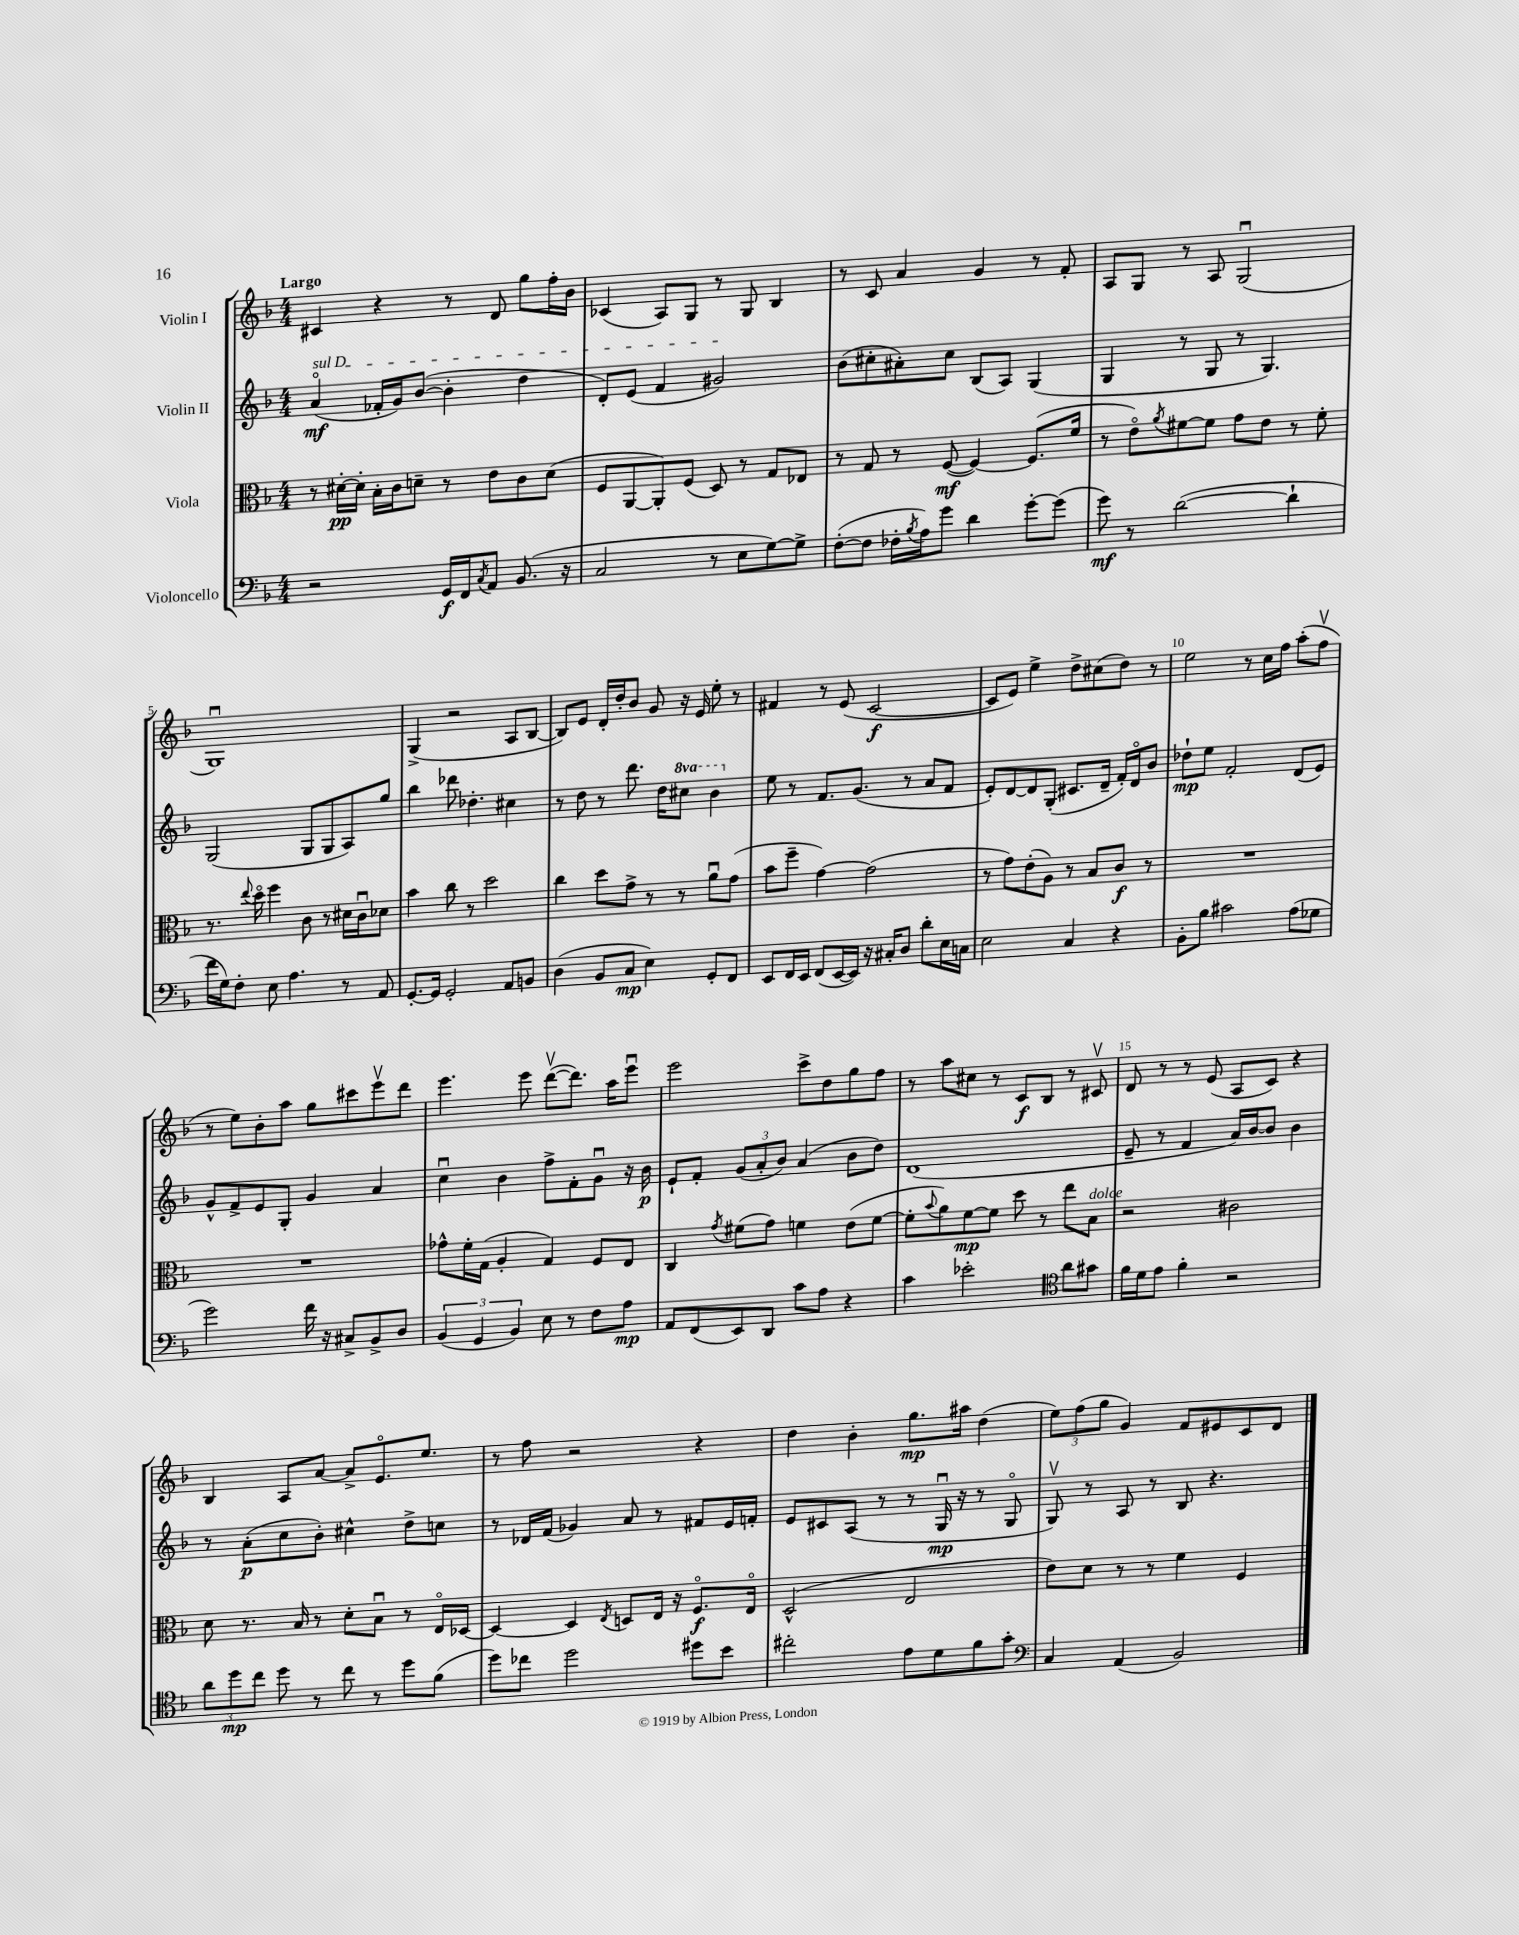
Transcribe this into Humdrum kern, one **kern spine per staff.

**kern	**dynam	**kern	**dynam	**kern	**dynam	**kern	**dynam
*part4	*part4	*part3	*part3	*part2	*part2	*part1	*part1
*staff4	*staff4	*staff3	*staff3	*staff2	*staff2	*staff1	*staff1
*I"Violoncello	*	*I"Viola	*	*I"Violin II	*	*I"Violin I	*
*clefF4	*	*clefC3	*	*clefG2	*	*clefG2	*
*k[b-]	*	*k[b-]	*	*k[b-]	*	*k[b-]	*
*M4/4	*	*M4/4	*	*M4/4	*	*M4/4	*
=1	=1	=1	=1	=1	=1	=1	=1
!	!	!	!	!	!	!LO:TX:a:B:t=Largo	!
!	!	!	!	!LO:TX:a:i:t=sul D	!	!	!
2r	.	8r	.	(4a/	mf	4c#X/	.
.	.	[16d#X'\LL	pp	.	.	.	.
.	.	16d#'\JJ]	.	.	.	.	.
.	.	16B-'\LL	.	16f-X'/LL	.	4r	.
.	.	16c\J	.	16g/J)	.	.	.
.	.	8dn~\J	.	([8b-/J	.	.	.
16GG/LL	f	8r	.	4b-'\]	.	8r	.
16FF/J	.	.	.	.	.	.	.
8qC/	.	.	.	.	.	.	.
8AA/J	.	8e\L	.	.	.	8d/	.
(8.BB-/	.	8c\	.	4dd\	.	8gg\L	.
.	.	(8d\J	.	.	.	16ff'\L	.
16r	.	.	.	.	.	16b-\JJ	.
=2	=2	=2	=2	=2	=2	=2	=2
2C/	.	8F/L	.	8d'/L)	.	(4c-X/	.
.	.	[8AA/	.	(8e/J	.	.	.
.	.	8AA'/])	.	4f/	.	8A/L)	.
.	.	(8F/J	.	.	.	8G/J	.
8r	.	8D/)	.	2g#X/)	.	8r	.
8E\L	.	8r	.	.	.	8G/	.
[8G\)	.	8G/L	.	.	.	4B-/	.
8G^\J]	.	8E-X/J	.	.	.	.	.
=3	=3	=3	=3	=3	=3	=3	=3
([8F'\L	.	8r	.	(8b-\L	.	8r	.
8F\J]	.	8G/	.	8cc#X'\	.	8c/	.
16F-X'\LL	.	8r	.	8a#X'\)	.	4a/	.
8qB-/	.	.	.	.	.	.	.
16A\J)	.	.	.	.	.	.	.
8g\J	.	([8F/	mf	8cc#\J	.	.	.
4d\	.	4F/_)	.	(8B-/L	.	4g/	.
.	.	.	.	8A/J)	.	.	.
[8g'\L	.	(8.F/L]	.	(4G/	.	8r	.
(8g\J]	.	.	.	.	.	8f'/	.
.	.	16f/Jk	.	.	.	.	.
=4	=4	=4	=4	=4	=4	=4	=4
8g\)	mf	8r	.	4G/	.	8A/L	.
8r	.	8e\L)	.	.	.	8G/J	.
.	.	8qa/	.	.	.	.	.
([2d\	.	[8f#X\	.	8r	.	8r	.
.	.	8f#\J]	.	8G/	.	8A/	.
.	.	8g\L	.	8r	.	(2Gu/	.
.	.	8e\J	.	4.G/)	.	.	.
4d`\]	.	8r	.	.	.	.	.
.	.	8f#'\	.	.	.	.	.
!!LO:LB:g=z
=5	=5	=5	=5	=5	=5	=5	=5
16f\LL	.	8.r	.	(2G/	.	1Gu)	.
16G\J)	.	.	.	.	.	.	.
8F'\J	.	.	.	.	.	.	.
.	.	8qqee/	.	.	.	.	.
.	.	16dd\	.	.	.	.	.
8E\	.	4ff\	.	.	.	.	.
4.A\	.	.	.	.	.	.	.
.	.	8c\	.	8G/L	.	.	.
.	.	8r	.	8G/	.	.	.
8r	.	16d#X\LL	.	8A/)	.	.	.
.	.	16cu\J	.	.	.	.	.
8AA/	.	8d-X\J	.	8gg/J	.	.	.
=6	=6	=6	=6	=6	=6	=6	=6
[8.GG'/L	.	4b-\	.	4bb-\	.	(4G^/	.
16GG/Jk]	.	.	.	.	.	.	.
2GG'/	.	8cc\	.	8ddd-X\	.	2r	.
.	.	8r	.	4.dd-X'\	.	.	.
.	.	2dd\	.	.	.	.	.
8AA/L	.	.	.	4cc#X\	.	8A/L	.
8BBn/J	.	.	.	.	.	[8B-/J	.
=7	=7	=7	=7	=7	=7	=7	=7
(4D\	.	4cc\	.	8r	.	8B-/L])	.
.	.	.	.	8dd\	.	8e/J	.
8BB-/L	.	8dd\L	.	8r	.	16d'/LL	.
.	.	.	.	.	.	16dd'/J	.
8C/J	mp	8g^\J	.	8.ddd\	.	8b-/J	.
4E\)	.	8r	.	.	.	8g/	.
.	.	.	.	16dd\KL	.	.	.
*	*	*	*	*8va	*	*	*
.	.	8r	.	8ccc#X\J	.	16r	.
.	.	.	.	.	.	16e/	.
8GG'/L	.	8au\L	.	4bb-\	.	8ee'\	.
8FF/J	.	(8g\J	.	.	.	8r	.
=8	=8	=8	=8	=8	=8	=8	=8
*	*	*	*	*X8va	*	*	*
8EE/L	.	8b-\L	.	8ee\	.	4f#X/	.
16FF/L	.	8ff~\J	.	8r	.	.	.
16EE/JJ	.	.	.	.	.	.	.
(8FF/L	.	[4g\)	.	8.f/L	.	8r	.
[16EE/L	.	.	.	.	.	(8e/	.
16EE/JJ])	.	.	.	(8.g/J	.	.	.
16r	.	(2g\]	.	.	.	[2c/	f
16C#X'/KL	.	.	.	.	.	.	.
8D/J	.	.	.	8r	.	.	.
8d'\L	.	.	.	8a/L	.	.	.
16E\L	.	.	.	8f/J	.	.	.
16Cn\JJ	.	.	.	.	.	.	.
=9	=9	=9	=9	=9	=9	=9	=9
2E\	.	8r	.	8e'/L)	.	8c/L]	.
.	.	8g\L)	.	[8d/	.	8e/J)	.
.	.	(8e'\	.	8d/]	.	4ee^\	.
.	.	8A\J)	.	(8G'/J	.	.	.
4C/	.	8r	.	8.c#X/L	.	8dd^\L	.
.	.	8B-/L	.	.	.	(8cc#X\	.
.	.	.	.	16d~/Jk	.	.	.
4r	.	8c/J	f	16f'/LL)	.	8dd\J)	.
.	.	.	.	16d/J	.	.	.
.	.	8r	.	8b-/J	.	8r	.
=10	=10	=10	=10	=10	=10	=10	=10
8BB-'\L	.	1r	.	8dd-X`\L	mp	2ee\	.
8B-\J	.	.	.	8ee\J	.	.	.
2c#X\	.	.	.	2f'/	.	.	.
.	.	.	.	.	.	8r	.
.	.	.	.	.	.	16cc\LL	.
.	.	.	.	.	.	16ff\JJ	.
(8A\L	.	.	.	(8d/L	.	(8aa'\L	.
8G-X\J	.	.	.	8e/J)	.	8ffv\J	.
!!LO:LB:g=z
=11	=11	=11	=11	=11	=11	=11	=11
2g\)	.	1r	.	8g^^/L	.	8r	.
.	.	.	.	8f^/	.	8ee\L)	.
.	.	.	.	8e/	.	8b-'\	.
.	.	.	.	8G'/J	.	8aa\J	.
16f\	.	.	.	4g/	.	8gg\L	.
16r	.	.	.	.	.	.	.
8C#X^/L	.	.	.	.	.	8ccc#X\	.
8BB-^/	.	.	.	4a/	.	8eeev\	.
8D/J	.	.	.	.	.	8ddd\J	.
=12	=12	=12	=12	=12	=12	=12	=12
(6BB-/	.	8g-X^^\L	.	4ccu\	.	4.eee\	.
.	.	16f'\L	.	.	.	.	.
6GG/	.	.	.	.	.	.	.
.	.	(16G\JJ	.	.	.	.	.
.	.	4A'/	.	4b-\	.	.	.
6BB-/)	.	.	.	.	.	.	.
.	.	.	.	.	.	8eee\	.
8E\	.	4G/)	.	8ff^\L	.	([8dddv\L	.
8r	.	.	.	8f'\	.	8.ddd\J])	.
8F\L	.	8F/L	.	8gu\J	.	.	.
.	.	.	.	.	.	16aa\KL	.
8A\J	mp	8E/J	.	16r	.	8eeeu\J	.
.	.	.	.	16b-\	p	.	.
=13	=13	=13	=13	=13	=13	=13	=13
8AA/L	.	4C/	.	8e`/L	.	2eee\	.
(8FF/	.	.	.	8f'/J	.	.	.
.	.	8qg/	.	.	.	.	.
8EE/)	.	(8f#X\L	.	(12g/L	.	.	.
.	.	.	.	12a'/	.	.	.
8DD/J	.	8g\J)	.	.	.	.	.
.	.	.	.	12b-/J)	.	.	.
8c\L	.	4fn\	.	(4a/	.	8ccc^\L	.
8A\J	.	.	.	.	.	8dd\	.
4r	.	(8e\L	.	8b-\L	.	8gg\	.
.	.	[8f\J	.	8dd\J)	.	8ff\J	.
=14	=14	=14	=14	=14	=14	=14	=14
4c\	.	8f'\L]	.	(1d	.	8r	.
.	.	8qqb-/	.	.	.	.	.
.	.	8a\)	.	.	.	8aa\L	.
2e-X'\	.	[8f\	mp	.	.	8cc#X\J	.
.	.	8f\J]	.	.	.	8r	.
.	.	8dd\	.	.	.	8c/L	f
.	.	8r	.	.	.	8B-/J	.
*clefC4	*	*	*	*	*	*	*
8a\L	.	8ee\L	.	.	.	8r	.
!	!	!LO:TX:a:i:t=dolce	!	!	!	!	!
8g#X\J	.	8B-\J	.	.	.	8c#Xv/	.
=15	=15	=15	=15	=15	=15	=15	=15
16f\LL	.	2r	.	8e~/	.	8d/	.
16d\J	.	.	.	.	.	.	.
8e\J	.	.	.	8r	.	8r	.
4f'\	.	.	.	4f/	.	8r	.
.	.	.	.	.	.	(8e/	.
2r	.	2c#X\	.	16a/LL)	.	8A/L	.
.	.	.	.	[16b-/J	.	.	.
.	.	.	.	8b-/J]	.	8c/J)	.
.	.	.	.	4b-\	.	4r	.
!!LO:LB:g=z
=16	=16	=16	=16	=16	=16	=16	=16
12a\L	.	8d\	.	8r	.	4B-/	.
12dd\	mp	.	.	.	.	.	.
.	.	8.r	.	(8a'\L	p	.	.
12cc\J	.	.	.	.	.	.	.
8dd\	.	.	.	8cc\	.	8A/L	.
.	.	16B-/	.	.	.	.	.
8r	.	8r	.	8b-'\J)	.	[8a/J	.
8cc\	.	8d'\L	.	4cc#X^^\	.	8a^/L]	.
8r	.	8B-u\J	.	.	.	8.e/	.
8dd\L	.	8r	.	8dd^\L	.	.	.
.	.	.	.	.	.	8.ee/J	.
(8f\J	.	16E/LL	.	8ccn\J	.	.	.
.	.	[16D-X/JJ	.	.	.	.	.
=17	=17	=17	=17	=17	=17	=17	=17
8dd\L)	.	4D-/_	.	8r	.	8r	.
8cc-X\J	.	.	.	16d-X/LL	.	8ff\	.
.	.	.	.	(16f/JJ	.	.	.
2dd\	.	4D-/]	.	4g-X/)	.	2r	.
.	.	8qE/	.	.	.	.	.
.	.	8Dn/L	.	8a/	.	.	.
.	.	16E/Jk	.	8r	.	.	.
.	.	16r	.	.	.	.	.
8dd#X\L	.	8.F/L	f	8f#X/L	.	4r	.
8b-\J	.	.	.	16e/L	.	.	.
.	.	16E/Jk	.	16fn'/JJ	.	.	.
=18	=18	=18	=18	=18	=18	=18	=18
2cc#X'\	.	(2D^^/	.	8e/L	.	4dd\	.
.	.	.	.	8c#X/	.	.	.
.	.	.	.	(8A/J	.	4b-'\	.
.	.	.	.	8r	.	.	.
8e\L	.	2E/	.	8r	.	8.gg\L	mp
8d\	.	.	.	16Gu/	mp	.	.
.	.	.	.	16r	.	16aa#X\Jk	.
8f\	.	.	.	8r	.	(4dd\	.
8g'\J	.	.	.	8G/	.	.	.
=19	=19	=19	=19	=19	=19	=19	=19
*clefF4	*	*	*	*	*	*	*
4C/	.	8e\L)	.	8Gv/)	.	12ee\L)	.
.	.	.	.	.	.	(12ff\	.
.	.	8d\J	.	8r	.	.	.
.	.	.	.	.	.	12gg\J	.
(4AA/	.	8r	.	8A/	.	4g/)	.
.	.	8r	.	8r	.	.	.
2BB-/)	.	4f\	.	8B-/	.	8f/L	.
.	.	.	.	4.r	.	8e#X/	.
.	.	4F/	.	.	.	8c/	.
.	.	.	.	.	.	8d/J	.
==	==	==	==	==	==	==	==
*-	*-	*-	*-	*-	*-	*-	*-
